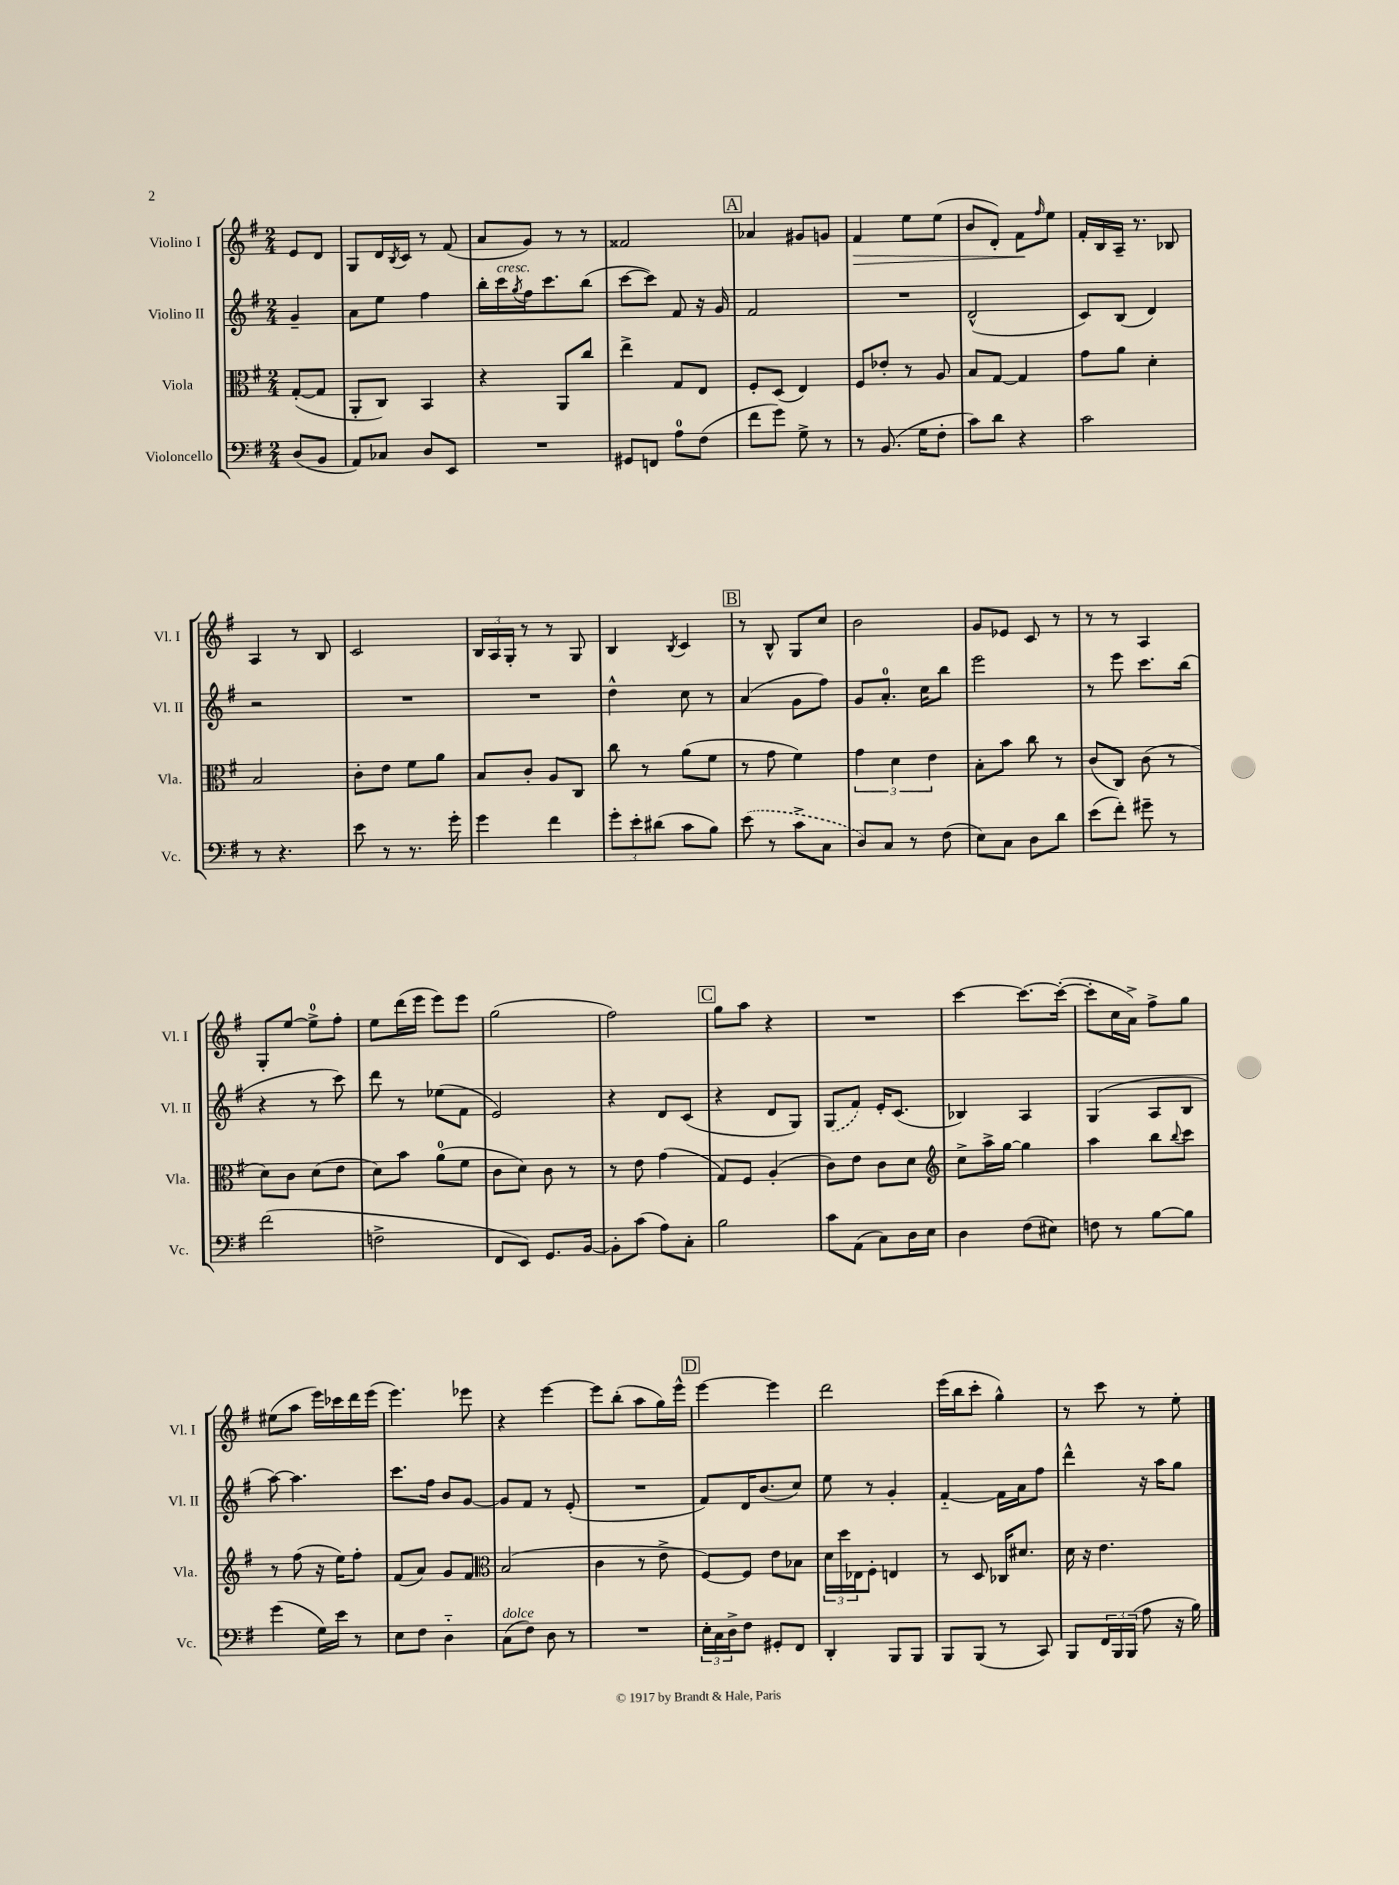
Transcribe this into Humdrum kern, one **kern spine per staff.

**kern	**kern	**kern	**kern
*staff4	*staff3	*staff2	*staff1
*clefF4	*clefC3	*clefG2	*clefG2
*k[f#]	*k[f#]	*k[f#]	*k[f#]
*M2/4	*M2/4	*M2/4	*M2/4
(8D/L	([8G'/L	4g~/	8e/L
8BB/J	8G/]J	.	8d/J
=	=	=	=
8AA/L)	8AA'/L	8a\L	8G/L
8C-/J	8C/J)	8ee\J	16d/L
.	.	.	8qB/
.	.	.	16c/JJ
8D/L	4BB/	4ff#\	8r
8EE/J	.	.	(8f#/
=	=	=	=
2r	4r	16bb'\LL	8a/L
.	.	16ccc\	.
.	.	8qgg/	.
.	.	16ff#\J	8g/J)
.	.	8.ccc\	.
.	8AA/L	.	8r
.	8cc/J	(8bb\J	8r
=	=	=	=
8GG#/L	4ee^\	[8ccc\L	2f##/
8FF/J	.	8ccc\]J)	.
8A\L	8G/L	8f#/	.
(8F#\J	8E/J	16r	.
.	.	16g/	.
=	=	=	=
8f#\L	8F#'/L	2f#/	4a-/
8g\J)	(8D/J	.	.
8G^\	4E/)	.	8g#/L
8r	.	.	8g/J
=	=	=	=
8r	8F#/L	2r	4f#/
(8.BB/	8e-'/J	.	.
.	8r	.	8ee\L
16G\LK	.	.	.
8F#'\J	8A/	.	(8ee\J
=	=	=	=
8c\L)	8B/L	(2d^^/	8b/L
8d\J	[8G/J	.	8d'/J)
4r	4G/]	.	8f#\L
.	.	.	16qqff#/
.	.	.	8ee\J
=	=	=	=
2c\	8g\L	8c/L)	16f#'/LL
.	.	.	16B/
.	8a\J	(8B/J	16A~/JJ
.	.	.	8.r
.	4d'\	4d/)	.
.	.	.	8B-/
=	=	=	=
8r	2B/	2r	4A/
4.r	.	.	.
.	.	.	8r
.	.	.	8B/
=	=	=	=
8e\	8c'\L	2r	2c/
8r	8e\J	.	.
8.r	8f#\L	.	.
.	8a\J	.	.
16g'\	.	.	.
=	=	=	=
4g\	8B/L	2r	24B/LL
.	.	.	24A/
.	.	.	24G'/JJ
.	8c'/J	.	8r
4f#\	8A/L	.	8r
.	8C/J	.	8G/
=	=	=	=
12g'\L	8cc\	4dd^^\	4B/
12e'\	.	.	.
.	8r	.	.
(12d#\J	.	.	.
.	.	.	8qB/
8c\L	(8a\L	8cc\	4c/
8B\J)	8f#\J	8r	.
=	=	=	=
(8e\	8r	(4a/	8r
8r	8g\	.	8B^^/
8c^\L	4f#\)	8g\L	8G/L
8C\J	.	8ff#\J)	8cc/J
=	=	=	=
8D/L)	6g\	8g/L	2b\
8C/J	.	8.a'/J	.
.	6d\	.	.
8r	.	.	.
.	.	16cc\LK	.
.	6e\	.	.
(8F#\	.	8bb\J	.
=	=	=	=
8E\L)	8B'\L	2eee\	8g/L
8C\J	8b\J	.	8e-/J
8D\L	8cc\	.	8c/
8d\J	8r	.	8r
=	=	=	=
(8e\L	(8c/L	8r	8r
8f#'\J)	8C/J)	8eee\	8r
8g#~\	(8c\	8.ccc\L	4A/
8r	8r	.	.
.	.	(16bb\Jk	.
=	=	=	=
(2f#\	8d\L)	4r	8G'/L
.	8c\J	.	[8ee/J
.	(8d\L	8r	8ee^\]L
.	8e\J	8ccc\)	8ff#'\J
=	=	=	=
2F^\	8d\L)	8ddd\	8ee\L
.	8b\J	8r	(16ddd\L
.	.	.	16eee\JJ
.	(8a\L	(8ee-\L	8eee\L)
.	8f#\J	8f#\J	8eee\J
=	=	=	=
8FF#/L	8c\L	2e/)	(2gg\
8EE/J)	8d\J)	.	.
8.GG/L	8c\	.	.
.	8r	.	.
[16BB/Jk	.	.	.
=	=	=	=
8BB'\]L	8r	4r	2ff#\)
(8c\J	8e\	.	.
8A\L)	(4g\	8d/L	.
8C'\J	.	(8c/J	.
=	=	=	=
2B\	8G/L)	4r	8gg\L
.	8F#/J	.	8aa\J
.	(4A'/	8d/L	4r
.	.	8G/J)	.
=	=	=	=
8c\L	8c\L)	(8G/L	2r
(8AA\J	8e\J	8f#/J)	.
8C\L)	8c\L	16e'/LK	.
.	.	(8.c/J	.
16D\L	8d\J	.	.
16E\JJ	.	.	.
=	=	=	=
*	*clefG2	*	*
4D\	8cc^\L	4B-/)	[4ccc\
.	16aa^\L	.	.
.	[16gg\JJ	.	.
(8F#\L	4gg\]	4A/	8.ccc\_L
8E#\J)	.	.	.
.	.	.	(16ccc'\_Jk
=	=	=	=
8F\	4aa\	(4G/	8ccc'\]L
8r	.	.	16cc\L
.	.	.	16a^\JJ)
[8B\L	8bb\L	8A/L	8ff#^\L
.	8qqbb/	.	.
8B\]J	8ccc\J	8B/J	8gg\J
=	=	=	=
(4g\	8r	[8aa\)	(8ee#\L
.	(8ff#\	4.aa\]	8aa\J
16G\LL)	16r	.	16eee\LL)
16e\JJ	16ee\LK)	.	16ccc-\
8r	8ff#'\J	.	16ddd\
.	.	.	(16eee\JJ
=	=	=	=
8E\L	(8f#/L	8.ccc\L	4.eee\)
8F#\J	8a/J)	.	.
.	.	16ff#\Jk	.
4D'~\	8g/L	8b/L	.
.	8f#/J	[8g/J	8eee-\
=	=	=	=
*	*clefC3	*	*
(8C\L	(2B/	8g/]L	4r
8F#\J)	.	8f#/J	.
8D\	.	8r	[4eee\
8r	.	(8e'/	.
=	=	=	=
2r	4c\	2r	8eee\]L
.	.	.	(8bb'\J
.	8r	.	8aa\L
.	8e^\	.	16gg\L)
.	.	.	16eee^^\JJ
=	=	=	=
24E'\LL	[8F#/L)	8f#/L)	[4eee\
24C\	.	.	.
24D^\J	.	.	.
8F#\J	8F#/]J	16d/K	.
.	.	(8.b/	.
8GG#'/L	8e\L	.	4eee\]
8FF#/J	8B-\J	8cc/J)	.
=	=	=	=
4DD'/	24d\LL	8ee\	2ddd\
.	24dd\	.	.
.	24E-\J	.	.
.	8F#'\J	8r	.
8BBB/L	4E/	4g'/	.
8BBB/J	.	.	.
=	=	=	=
8BBB/L	8r	[4f#'~/	(16eee\LL
.	.	.	16bb\J
(8BBB/J	8D/	.	8ccc'\J
8r	16C-/LK	16f#\]LL	4gg^^\)
.	8.d#/J	16a\J	.
8CC/)	.	8ff#\J	.
=	=	=	=
8BBB/L	16d\	4ddd^^\	8r
.	16r	.	.
24FF#/L	4.e\	.	8ccc\
24BBB/	.	.	.
(24BBB/JJ	.	.	.
8A\	.	16r	8r
.	.	16aa\LK	.
16r	.	8gg\J	8ee'\
16B\)	.	.	.
==	==	==	==
*-	*-	*-	*-
